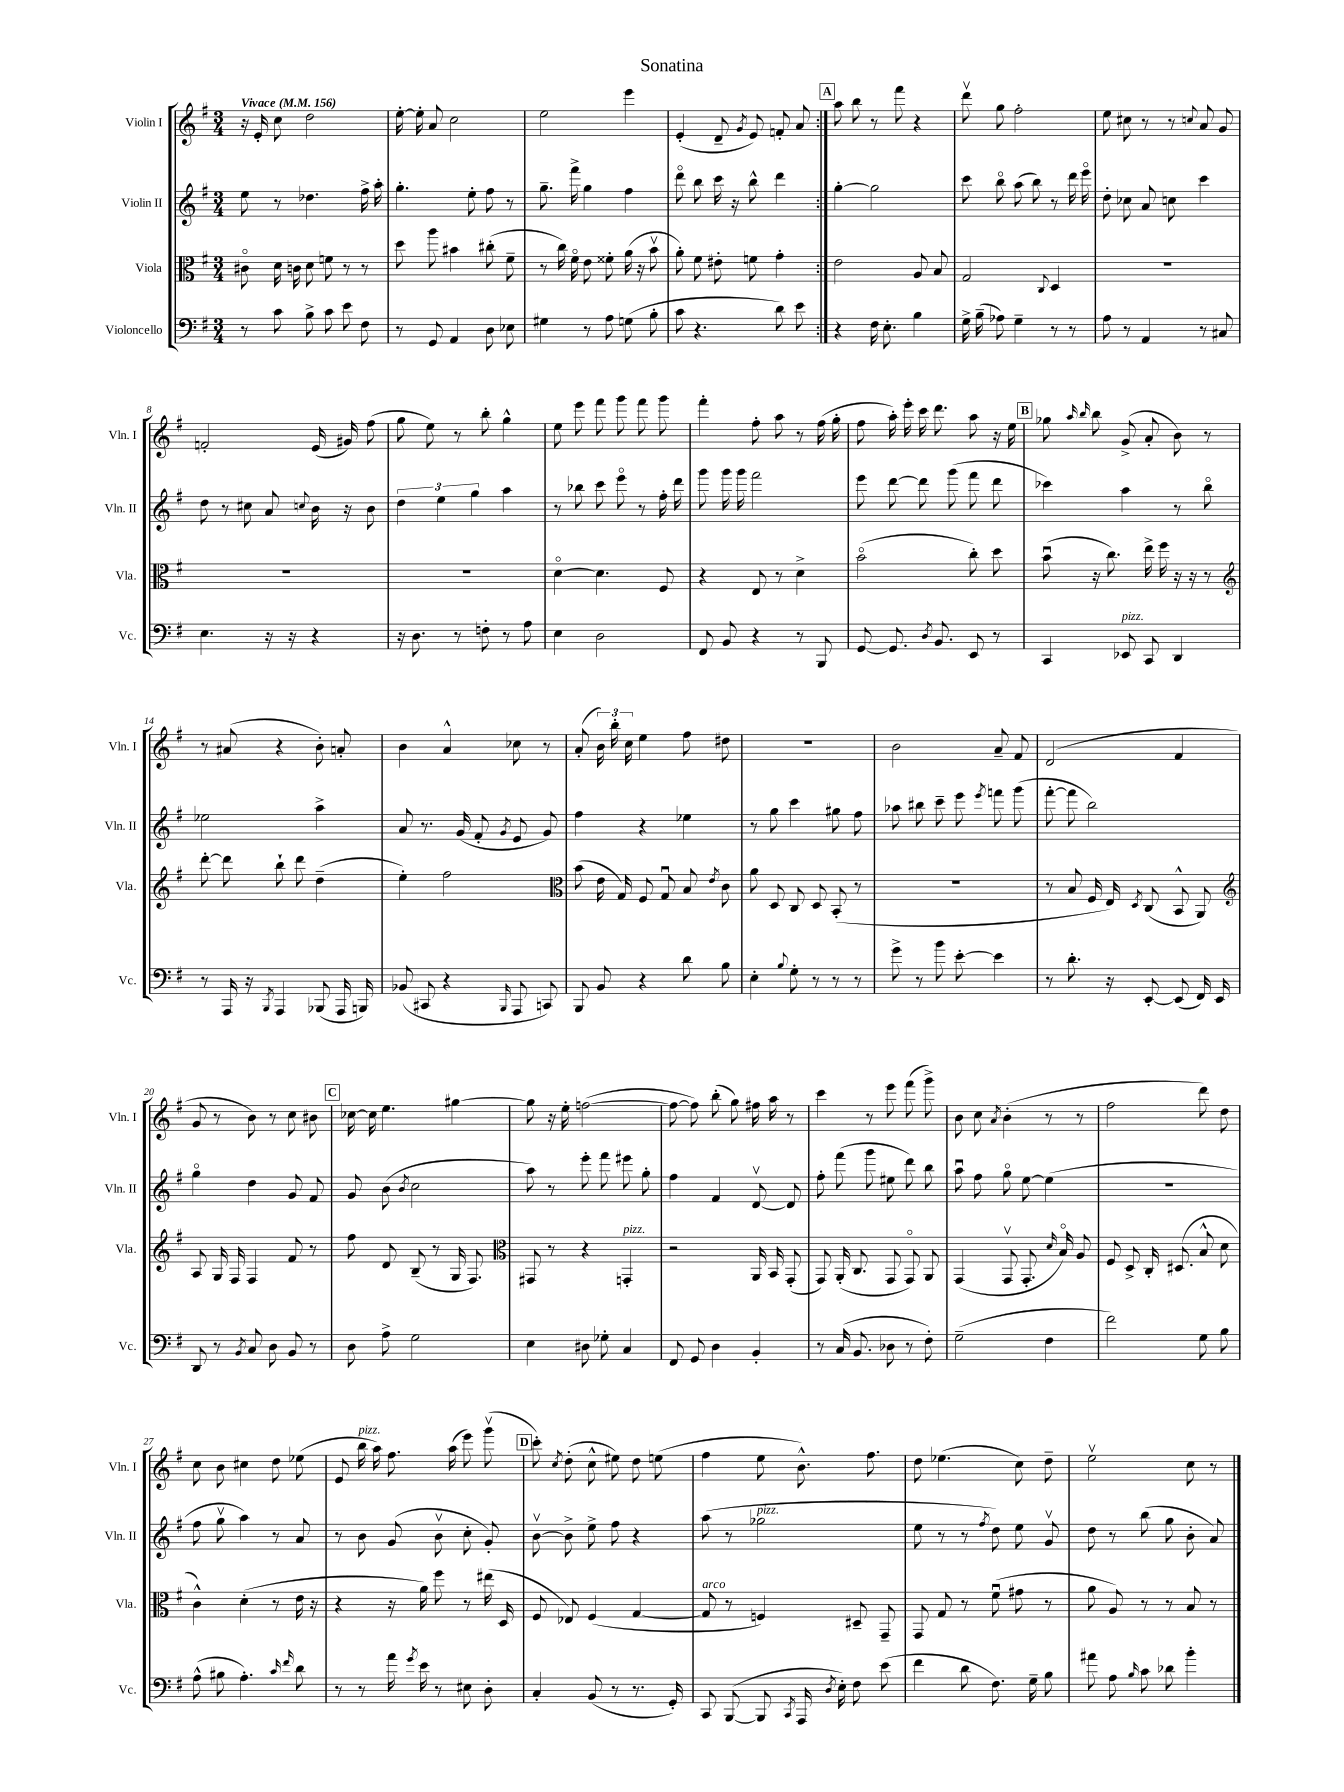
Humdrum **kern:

**kern	**kern	**kern	**kern
*staff4	*staff3	*staff2	*staff1
*clefF4	*clefC3	*clefG2	*clefG2
*k[f#]	*k[f#]	*k[f#]	*k[f#]
*M3/4	*M3/4	*M3/4	*M3/4
*MM156	*MM156	*MM156	*MM156
8r	8c#o\	8ee\	16r
.	.	.	16e'/
8c\	16d\	8r	8cc\
.	16c\	.	.
8B^\	8d\	4.dd-\	2dd\
8c\	8f\	.	.
8e\	8r	.	.
8F#\	8r	16ff#^\	.
.	.	16aa'\	.
=	=	=	=
8r	8dd\	4.gg'\	[16ee'\
.	.	.	16ee'\]
8GG/	8aa\	.	8a/
4AA/	4b#\	.	2cc\
.	.	8ee'\	.
8D\	(8cc#'\	8ff#\	.
8E-\	8f#~\	8r	.
=	=	=	=
4G#\	8r	8.gg~\	2ee\
.	16cc\)	.	.
.	16f#o\	16fff#^\	.
8r	8e\	4gg\	.
8A\	8f##'\	.	.
(8G\	(16a\	4ff#\	4eee\
.	16r	.	.
8B'\	8bv\	.	.
=	=	=	=
8c\	8a'\)	8dddo\	(4e'/
4.r	8f#\	8bb\	.
.	8e#'\	16ccc\	8d~/
.	.	16r	.
.	.	.	8qg/
.	8f\	8bb^^\	8e/)
8d\)	4g'\	4ddd\	8f'/
8e\	.	.	8a/
=:|!	=:|!	=:|!	=:|!
4r	2e\	[4gg'\	8aa\
.	.	.	8bb\
16F#\	.	2gg\]	8r
8.E'\	.	.	.
.	.	.	8fff#\
4B\	8A/	.	4r
.	8B/	.	.
=	=	=	=
16G^\	2G/	8ccc\	8dddv\
(16B~\	.	.	.
8A-\)	.	8bbo\	8gg\
4G~\	.	(8aa\	2ff#'\
.	.	8bb\)	.
.	8qqC/	.	.
8r	4D/	8r	.
8r	.	16ddd\	.
.	.	16eeeo\	.
=	=	=	=
8A\	2.r	8dd'\	8ee\
8r	.	8cc-\	8cc#\
4AA/	.	8a/	8r
.	.	8cc\	8r
.	.	.	8qqcc/
8r	.	4ccc\	8a/
8C#/	.	.	8g/
=	=	=	=
4.E\	2.r	8dd\	2f'/
.	.	8r	.
.	.	8cc#\	.
16r	.	8a/	.
16r	.	.	.
.	.	8qqcc/	.
4r	.	16b\	(16e/
.	.	16r	16g#/)
.	.	8b\	(8ff#\
=	=	=	=
16r	2.r	6dd\	8gg\
8.D\	.	.	.
.	.	.	8ee\)
.	.	6ee\	.
8r	.	.	8r
.	.	6gg\	.
8F'\	.	.	8bb'\
8r	.	4aa\	4gg^^\
8A\	.	.	.
=	=	=	=
4E\	[4do\	8r	8ee\
.	.	8bb-\	8eee\
2D\	4.d\]	8ccc\	8fff#\
.	.	8eeeo\	8ggg\
.	.	8r	8fff#\
.	8F#/	16ff#'\	8ggg\
.	.	16ddd\	.
=	=	=	=
8FF#/	4r	8ggg\	4fff#'\
8BB/	.	16ggg\	.
.	.	16ggg\	.
4r	8E/	2fff#\	8ff#'\
.	8r	.	8aa\
8r	4d^\	.	8r
8BBB/	.	.	(16ff#\
.	.	.	16gg'\
=	=	=	=
[8GG/	(2bo\	8eee\	8ff#\
8.GG/]	.	[8ddd\	16aa'\)
.	.	.	16eee'\
.	.	8ddd\]	16ccc\
8qD/	.	.	.
8.BB/	.	.	8.ddd\
.	.	(8ggg\	.
8EE/	8cc'\)	8fff#\	8aa\
8r	8dd\	8ddd\	16r
.	.	.	16ee\
=	=	=	=
4CC/	(8bu\	4ccc-\)	8gg-\
.	.	.	16qqaa/
.	.	.	16qqbb/
.	16r	.	8bb\
.	8.cc\)	.	.
8EE-/	.	4aa\	(8g^/
8CC/	16ee^\	.	8a'/
.	16ff#\	.	.
4DD/	16r	8r	8b\)
.	16r	.	.
.	8r	8bbo\	8r
=	=	=	=
*	*clefG2	*	*
8r	[8ddd'\	2ee-\	8r
16AAA/	8ddd\]	.	(8a#/
16r	.	.	.
8qBBB/	.	.	.
4AAA/	8bb`\	.	4r
.	8ddd\	.	.
(8BBB-/	(4dd~\	4aa^\	8b'\)
16AAA/	.	.	8a'/
16BBB/)	.	.	.
=	=	=	=
(8BB-/	4ee'\)	8a/	4b\
8CC#/	.	8.r	.
4r	2ff#\	.	4a^^/
.	.	(16g/	.
.	.	8f#'/	.
16qqBBB/	.	8qg/	.
8AAA/	.	8e/	8cc-\
8CC/)	.	8g/)	8r
=	=	=	=
*	*clefC3	*	*
8BBB/	(8b\	4ff#\	(8a'/
8BB/	16e\	.	24b\)
.	.	.	24bb'\
.	16G/)	.	.
.	.	.	24cc\
4r	8F#/	4r	4ee\
.	8Gu/	.	.
8d\	8B/	4ee-\	8ff#\
.	8qe/	.	.
8B\	8c\	.	8dd#\
=	=	=	=
4E'\	8a\	8r	2.r
.	8D/	8gg\	.
8qqB/	.	.	.
8G'\	8C/	4ccc\	.
8r	8D/	.	.
8r	(8BB'/	8gg#\	.
8r	8r	8ff#\	.
=	=	=	=
8g^\	2.r	8aa-\	2b\
8r	.	8bb#\	.
8b\	.	8ccc~\	.
[8e'\	.	8eee\	.
.	.	8qeee/	.
4e\]	.	8fff\	8a~/
.	.	(8ggg\	8f#/
=	=	=	=
8r	8r	[8fff#'\	(2d/
8.d'\	8B/	8fff#\]	.
.	16F#/	2bb\)	.
16r	16E/)	.	.
.	8qD/	.	.
[8EE'/	(8C/	.	.
(8EE/]	8BB^^/	.	4f#/
16FF#/)	8AA/)	.	.
16EE/	.	.	.
=	=	=	=
*	*clefG2	*	*
8DD/	8A/	4ggo\	8g/
8r	16G/	.	8r
.	16F#/	.	.
8qBB/	.	.	.
8C/	4F#/	4dd\	8b\)
8D\	.	.	8r
8BB/	8f#/	8g/	8cc\
8r	8r	8f#/	8b#\
=	=	=	=
8D\	8ff#\	8g/	[16cc-\
.	.	.	16cc-\]
8A^\	8d/	(8b\	4.ee\
.	.	8qb/	.
2G\	(8B~/	2cc\	.
.	8r	.	.
.	16G/	.	[4gg#\
.	8.F#/)	.	.
=	=	=	=
*	*clefC3	*	*
4E\	8GG#/	8aa\)	8gg#\]
.	8r	8r	16r
.	.	.	16ee'\
8D#\	4r	8eee'\	([2ff\
8G-'\	.	8fff#\	.
4C/	4GG'/	8eee#\	.
.	.	8gg'\	.
=	=	=	=
8FF#/	2r	4ff#\	8ff\_
8GG/	.	.	8ff\])
4D\	.	4f#/	(8bb'\
.	.	.	8gg\)
4BB'/	16AA/	[8dv/	16ff#\
.	16BB/	.	16aa\
.	(8GG'/	8d/]	8r
=	=	=	=
8r	8GG/)	8ff#'\	4ccc\
(16C/	(16AA'/	(8fff#\	.
8.BB/	8.C/	.	.
.	.	8ggg\	8r
8D-\	8GG/	8ee#\	8eee\
8r	8GGo/)	8ddd\)	(8fff#\
8F#'\)	8AA/	8bb\	8ggg^\)
=	=	=	=
(2G~\	(4GG/	8aau\	8b\
.	.	8ff#\	8cc\
.	.	.	8qa/
.	8GGv/	8ggo\	(4b'\
.	8.GG'/	[8ee\	.
4F#\	.	(4ee\]	8r
.	16qqd/	.	.
.	16Bo/)	.	.
.	8A/	.	8r
=	=	=	=
2f#\)	8F#/	2.r	2ff#\
.	8D^/	.	.
.	16C'/	.	.
.	(8.D#/	.	.
8G\	8B^^/	.	8ddd\)
8B\	8d\	.	8dd\
=	=	=	=
(8A^^\	4c^^\)	8ff#\	8cc\
8B#\	.	8ggv\	8b\
4.A'\)	(4d'\	4aa\)	4cc#\
.	8r	8r	8dd\
16qqc/	.	.	.
16qqf#/	.	.	.
8d\	16e\	8a/	(8ee-\
.	16r	.	.
=	=	=	=
8r	4r	8r	8e/
8r	.	8b\	16bb\
.	.	.	16aa\)
16a\	16r	(8g/	8.ff#\
8qg/	.	.	.
16e\	16a\)	.	.
8r	8ff#\	8bv\	.
.	.	.	(16aa\
8E#\	8r	8cc'\	8eee\)
8D'\	(16ee#\	8g'/)	(8gggv\
.	16D/	.	.
=	=	=	=
4C'/	8F#/	[8bv\	8ccc'\)
.	.	.	8qcc/
.	8E-/)	8b^\]	(8dd'\
(8BB/	(4F#/	8ee^\	8cc^^\
8r	.	8ff#\	8ee#\)
8.r	[4G/	4r	8dd\
.	.	.	(8ee\
16GG'/)	.	.	.
=	=	=	=
8CC/	8G/]	(8aa\	4ff#\
([8BBB/	8r	8r	.
8BBB/]	4F/)	2gg-\	8ee\
8qCC/	.	.	.
16AAA/	.	.	8.b^^\)
8qD/	.	.	.
16E'\)	.	.	.
8F#\	8D#~/	.	.
.	.	.	8.ff#\
(8e\	8GG~/	.	.
=	=	=	=
4f#\	8GG/	8ee\	8dd\
.	8G/	8r	(4.ee-\
8d\	8r	8r	.
.	.	8qff#/	.
8.F#\)	(8f#u\	8dd\)	.
.	8g#\	8ee\	8cc\)
16G~\	.	.	.
8B\	8r	8gv/	8dd~\
=	=	=	=
8a#\	8a\	8dd\	2eev\
8A\	8A/)	8r	.
16qqB/	.	.	.
8c\	8r	(8bb\	.
8d-\	8r	8gg\	.
4b'\	8B/	8b'\	8cc\
.	8r	8a/)	8r
==	==	==	==
*-	*-	*-	*-
